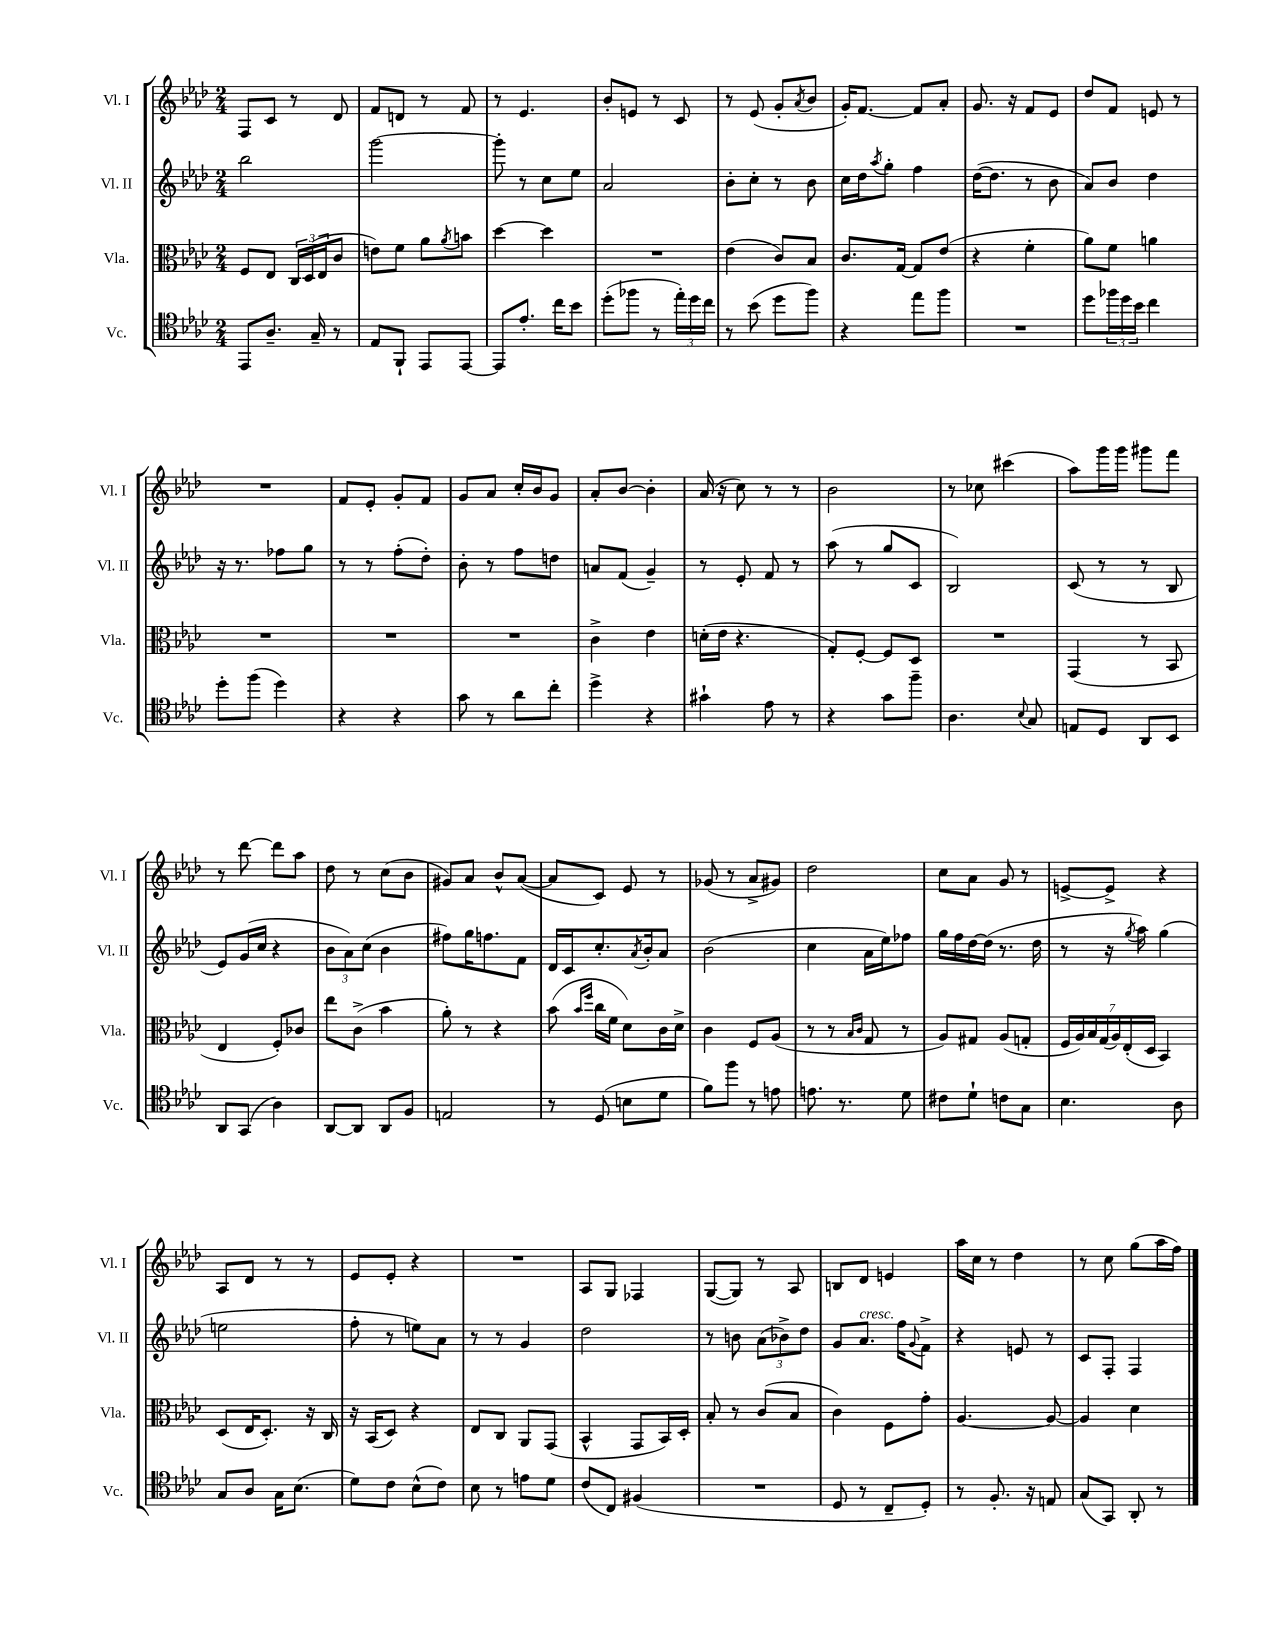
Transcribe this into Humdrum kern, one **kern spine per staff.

**kern	**kern	**kern	**kern
*staff4	*staff3	*staff2	*staff1
*clefC4	*clefC3	*clefG2	*clefG2
*k[b-e-a-d-]	*k[b-e-a-d-]	*k[b-e-a-d-]	*k[b-e-a-d-]
*M2/4	*M2/4	*M2/4	*M2/4
8EE-	8F	2bb-	8F
8.A-~	8E-	.	8c
.	24C	.	8r
.	(24D-	.	.
16G~	.	.	.
.	24E-	.	.
8r	8c	.	8d-
=	=	=	=
8E-	8e)	[2ggg	8f
8FF`	8f	.	8d
8EE-	8a-	.	8r
.	8qa-	.	.
[8EE-	8b	.	8f
=	=	=	=
8EE-]	[4dd-	8ggg']	8r
8.e-'	.	8r	4.e-
.	4dd-]	8cc	.
16cc	.	.	.
8b-	.	8ee-	.
=	=	=	=
(8dd-'	2r	2a-	8b-'
8ff-	.	.	8e
8r	.	.	8r
24ee-')	.	.	8c
24dd-	.	.	.
24cc	.	.	.
=	=	=	=
8r	(4e-	8b-'	8r
(8b-	.	8cc'	(8e-
8dd-	8c)	8r	8g'
.	.	.	8qa-
8ff)	8B-	8b-	8b-
=	=	=	=
4r	8.c	16cc	16g')
.	.	16dd-	[8.f
.	.	8qaa-	.
.	.	8gg'	.
.	[16G	.	.
8ee-	8G]	4ff	8f]
8ff	(8e-	.	8a-'
=	=	=	=
2r	4r	([16dd-	8.g
.	.	8.dd-]	.
.	.	.	16r
.	4f'	8r	8f
.	.	8b-	8e-
=	=	=	=
8dd-	8a-)	8a-)	8dd-
24ff-	8f	8b-	8f
24dd-	.	.	.
24b-	.	.	.
4cc	4a	4dd-	8e
.	.	.	8r
=	=	=	=
8dd-'	2r	16r	2r
.	.	8.r	.
(8ff	.	.	.
4dd-)	.	8ff-	.
.	.	8gg	.
=	=	=	=
4r	2r	8r	8f
.	.	8r	8e-'
4r	.	(8ff'	8g'
.	.	8dd-')	8f
=	=	=	=
8g	2r	8b-'	8g
8r	.	8r	8a-
8a-	.	8ff	16cc'
.	.	.	16b-
8cc'	.	8dd	8g
=	=	=	=
4dd-^	4c^	8a	8a-'
.	.	(8f	[8b-
4r	4e-	4g~)	4b-']
=	=	=	=
4g#`	(16d'	8r	(16a-
.	16e-	.	16r
.	4.r	8e-'	8cc)
8e-	.	8f	8r
8r	.	8r	8r
=	=	=	=
4r	8G')	(8aa-	2b-
.	[8F'	8r	.
8g	8F]	8gg	.
8ff~	8D-	8c	.
=	=	=	=
4.A-	2r	2B-)	8r
.	.	.	8cc-
.	.	.	(4ccc#
8qqB-	.	.	.
8G	.	.	.
=	=	=	=
8E	(4GG	(8c	8aa-)
8D-	.	8r	16ggg
.	.	.	16ggg
8AA-	8r	8r	8ggg#
8BB-	8BB-	8B-	8fff
=	=	=	=
8AA-	4E-	8e-)	8r
(8GG	.	(16g	[8ddd-
.	.	16cc	.
4A-)	8F')	4r	8ddd-]
.	8c-	.	8aa-
=	=	=	=
[8AA-	8ee-	12b-	8dd-
.	.	12a-)	.
8AA-]	(8c^	.	8r
.	.	(12cc	.
8AA-	4b-	4b-	(8cc
8F	.	.	8b-
=	=	=	=
2E	8a-')	8ff#)	8g#)
.	8r	16gg	8a-
.	.	8.ff	.
.	4r	.	8b-^^
.	.	8f	([8a-
=	=	=	=
8r	(8b-	16d-	8a-]
.	.	16c	.
.	16qqb-	.	.
.	16qqff	.	.
(8D-	16cc	8.cc'	8c)
.	16f	.	.
8B	8d-)	.	8e-
.	.	8qa-	.
.	.	16b-'	.
8d-	16c	8a-	8r
.	16d-^	.	.
=	=	=	=
8f)	4c	(2b-	(8g-
8ff	.	.	8r
8r	8F	.	8a-^
8e	(8A-	.	8g#)
=	=	=	=
8.e	8r	4cc	2dd-
.	8r	.	.
8.r	.	.	.
.	16qqB-	.	.
.	16qqc	.	.
.	8G	16a-	.
.	.	16ee-)	.
8d-	8r	8ff-	.
=	=	=	=
8c#	8A-)	16gg	8cc
.	.	16ff	.
8d-`	8G#	[16dd-	8a-
.	.	(16dd-]	.
8c	(8A-	8.r	8g
8G	8G'	.	8r
.	.	16dd-	.
=	=	=	=
4.B-	28F	8r	[8e^
.	28A-)	.	.
.	28B-	.	.
.	(28G	.	.
.	.	16r	8e^]
.	28A-)	.	.
.	(28E-'	.	.
.	.	8qgg	.
.	.	16aa-)	.
.	28D-	.	.
.	4BB-)	(4gg	4r
8A-	.	.	.
=	=	=	=
8G	(8D-	2ee	8A-
8A-	16E-	.	8d-
.	8.D-')	.	.
16G	.	.	8r
(8.B-	.	.	.
.	16r	.	8r
.	16C	.	.
=	=	=	=
8d-)	16r	8ff'	8e-
.	(16BB-	.	.
8c	8D-)	8r	8e-'
(8B-^^	4r	8ee)	4r
8c)	.	8a-	.
=	=	=	=
8B-	8E-	8r	2r
8r	8C	8r	.
8e	8AA-	4g	.
8d-	(8GG	.	.
=	=	=	=
(8c	4BB-^^	2dd-	8A-
8C)	.	.	8G
(4F#	8GG	.	4F-
.	16BB-)	.	.
.	16D-'	.	.
=	=	=	=
2r	8B-'	8r	([8G
.	8r	8b	8G])
.	(8c	(12a-	8r
.	.	12b-^)	.
.	8B-	.	8A-
.	.	12dd-	.
=	=	=	=
8D-	4c)	8g	8B
8r	.	8.a-	8d-
8C~	8F	.	4e
.	.	16ff	.
.	.	8qqg	.
8D-')	8g'	8f^	.
=	=	=	=
8r	[4.A-	4r	16aa-
.	.	.	16cc
8.F'	.	.	8r
.	.	8e	4dd-
16r	.	.	.
8E	8A-_	8r	.
=	=	=	=
(8G	4A-]	8c	8r
8GG)	.	8F'	8cc
8AA-'	4d-	4F	(8gg
8r	.	.	16aa-
.	.	.	16ff)
==	==	==	==
*-	*-	*-	*-
